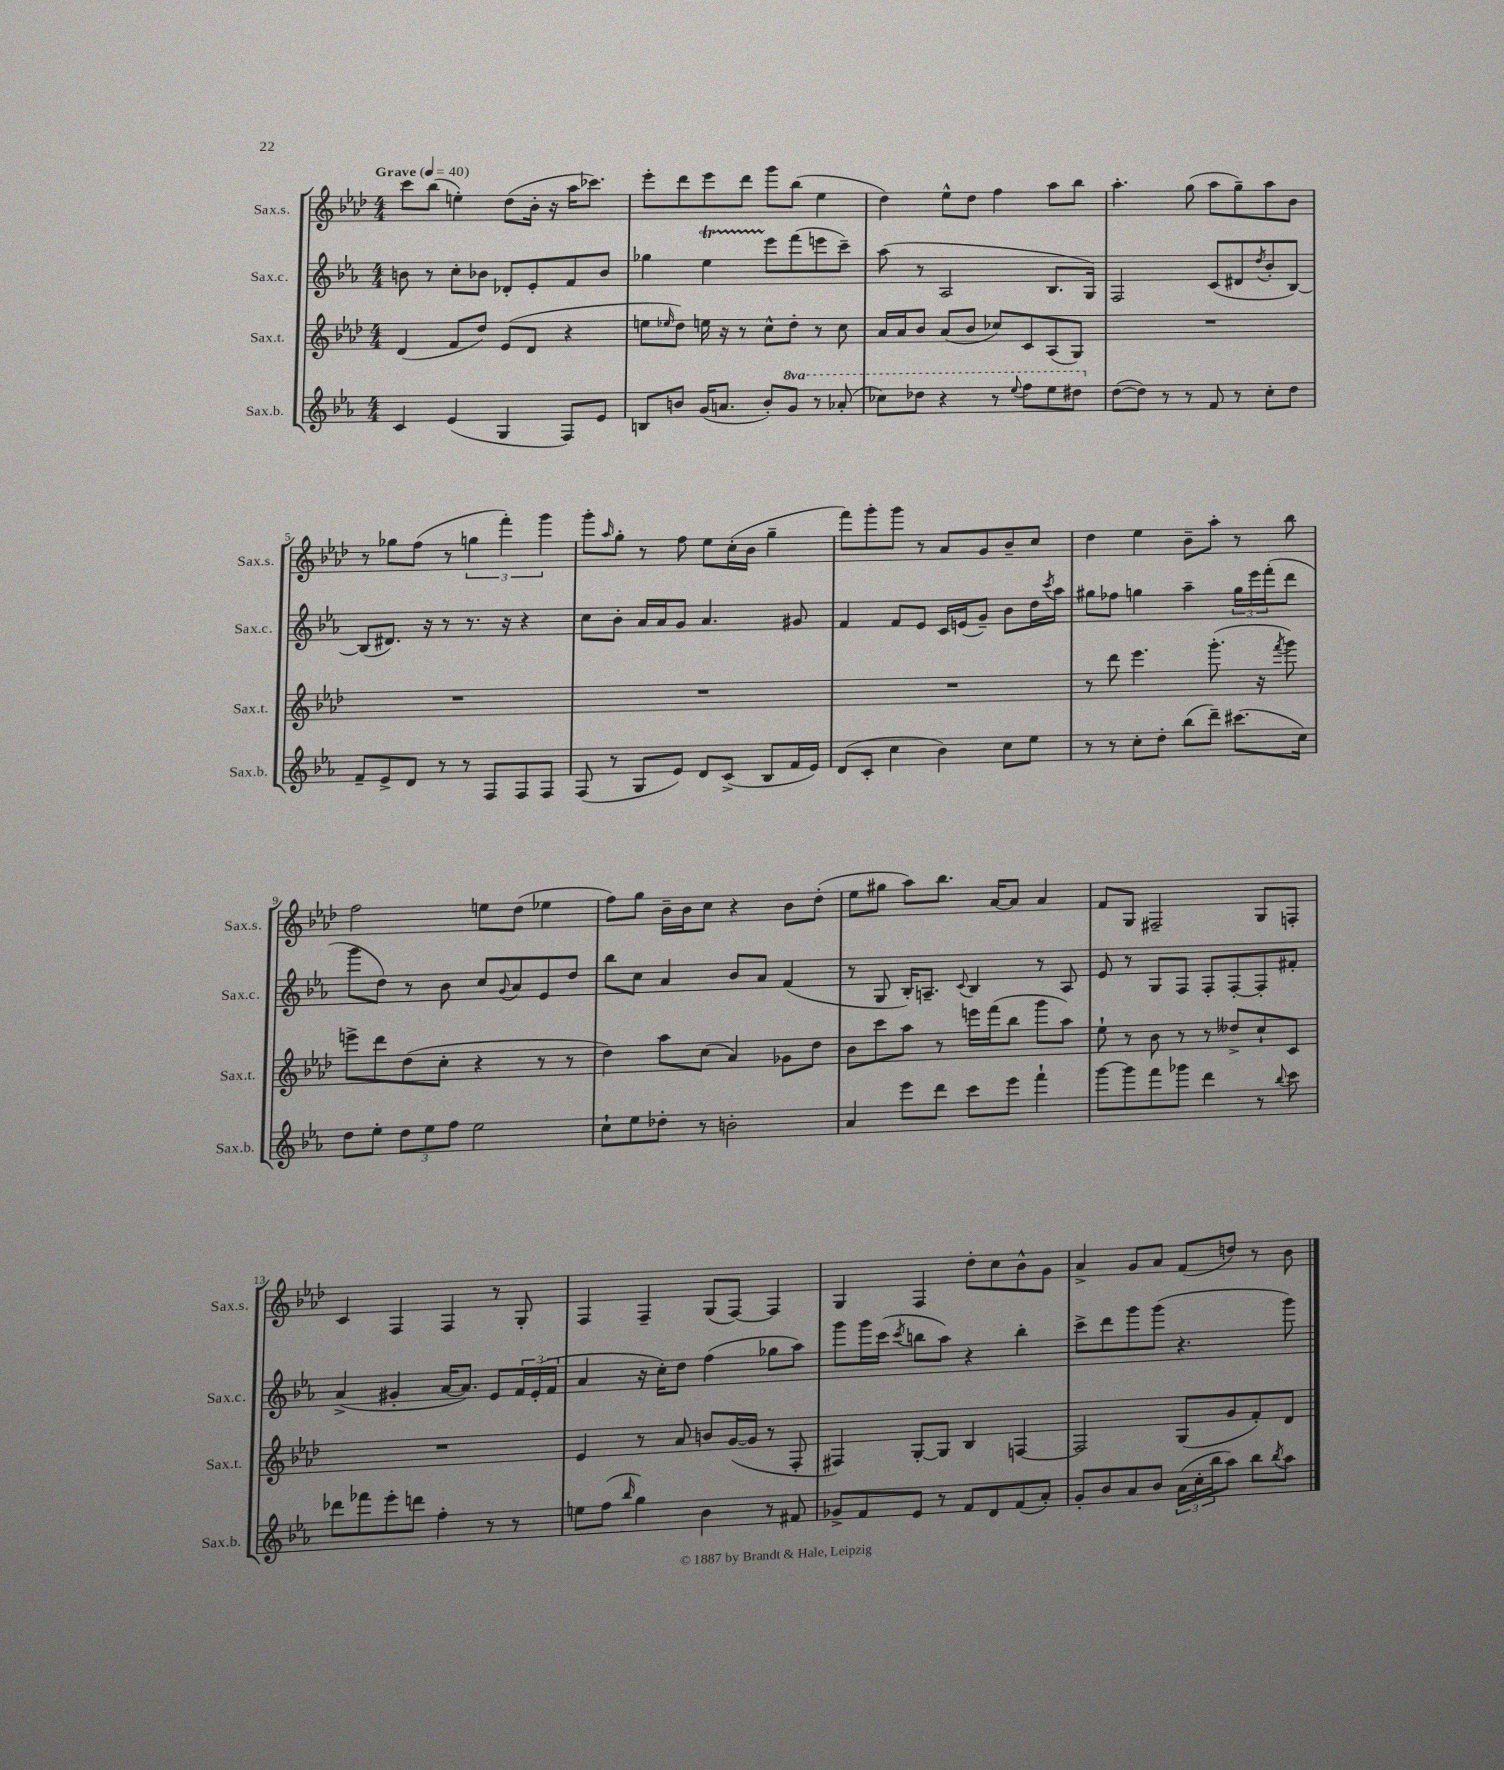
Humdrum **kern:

**kern	**kern	**kern	**kern
*staff4	*staff3	*staff2	*staff1
*clefG2	*clefG2	*clefG2	*clefG2
*k[b-e-a-]	*k[b-e-a-d-]	*k[b-e-a-]	*k[b-e-a-d-]
*M4/4	*M4/4	*M4/4	*M4/4
*MM40	*MM40	*MM40	*MM40
4c	(4d-	8b	8ccc
.	.	8r	(8bb-
(4e-	8f	8cc'	4ee')
.	8dd-)	8b-	.
4G	(8e-	8d-'	(8dd-
.	8d-	8e-'	16b-'
.	.	.	16r
8F)	4r	8f	16aa-
.	.	.	8.ccc-)
8e-	.	8b-	.
=	=	=	=
8B	8ee	4gg-	8eee-'
.	16qqee-	.	.
8b	8dd-)	.	8ddd-
(16g	16ee	4ee-	8eee-
8.a	16r	.	.
.	8r	.	8ddd-
8b')	8cc^^	8eee-	8ggg
8gg	8dd-'	(8fff	(8bb-
8r	8r	8eee	4ee-
(8aa-'	8cc	8ccc~)	.
=	=	=	=
8ccc-)	16a-	(8aa-	4dd-)
.	16a-	.	.
8ddd-	8b-	8r	.
4r	(8a-	2A-	8ee-^^
.	8b-	.	8dd-
8r	8cc-)	.	4ff
8qqeee-	.	.	.
8fff	8c	.	.
8eee-	(8A-	8.B-	8aa-
8ddd#	8G)	.	8bb-
.	.	16G)	.
=	=	=	=
([8dd	1r	2F	4.aa-'
8dd])	.	.	.
8r	.	.	.
8r	.	.	(8gg
8f	.	(8c	8aa-
8r	.	8d#	8gg~)
.	.	8qdd	.
8cc'	.	8b-'	8aa-
8dd	.	[8B-)	8b-
=	=	=	=
8f~	1r	(8B-]	8r
8e-^	.	8.d#)	8gg-
8d	.	.	(8ff
.	.	16r	.
8r	.	8r	8r
8r	.	8.r	6gg
8F	.	.	.
.	.	.	6fff')
.	.	16r	.
8F	.	4r	.
.	.	.	6ggg
8F	.	.	.
=	=	=	=
(8F	1r	8cc	8ggg'
.	.	.	16qqaa-
8r	.	8b-'	8gg'
8G	.	16a-	8r
.	.	16a-	.
8e-)	.	8g	8ff
8d	.	4.a-	8ee-
(8c^	.	.	(16cc'
.	.	.	16b-
8B-	.	.	4gg~
16f	.	8g#	.
16e-)	.	.	.
=	=	=	=
(8d	1r	4f	8fff)
8c'	.	.	8ggg'
4cc	.	8f	8ggg
.	.	8e-	8r
4b-)	.	16c	8a-
.	.	(16e	.
.	.	8g~)	8g
8cc	.	8b-	8b-~
8ee-	.	16dd	8cc
.	.	8qccc	.
.	.	16aa-	.
=	=	=	=
8r	8r	8gg#	4dd-
8r	8ddd-	8ff-	.
8cc'	4.eee-	4gg	4ee-
8dd'	.	.	.
(8bb-	.	4aa-~	8b-~
8ddd~)	(8.ggg'	.	8aa-'
(8.ccc#	.	24gg	8r
.	.	24eee-	.
.	16r	.	.
.	.	(24fff'	.
.	8qfff	.	.
.	8ggg)	8ddd	8bb-
16cc)	.	.	.
=	=	=	=
8dd	8eee^	8ggg	2ff
8ee-'	8ddd-	8dd)	.
12dd	(8dd-	8r	.
12ee-	.	.	.
.	8cc'	8b-	.
12ff	.	.	.
2ee-	4r	8cc	8ee
.	.	8qqg	.
.	.	8a-	(8dd-
.	8r	8e-	4ee-
.	8r	8dd	.
=	=	=	=
8cc`	4dd-)	8bb-	8ff)
8ee-	.	8cc	8gg
8dd-'	8aa-	4a-	16b-~
.	.	.	16b-
8r	(8cc	.	8cc
2b'	4a-)	8b-	4r
.	.	8a-	.
.	8g-	(4f	8b-
.	8dd-	.	(8dd-'
=	=	=	=
4a-	8b-	8r	8ee-
.	8ccc	8G	8gg#
8eee-	8aa-	16B-')	8aa-)
.	.	8.A~	.
8ddd	8r	.	8.bb-
.	.	8qqc	.
8ccc	16eee	4B-	.
.	(16fff	.	[16a-
8eee-	8bb-	.	8a-]
4fff`	8ggg	8r	4a-
.	8aa-)	8A	.
=	=	=	=
[8ggg	8ee-`	8e-	8f
8ggg]	8r	8r	8G
8fff	8b-	8G	2F#~
8ggg-	8r	8F	.
4ddd	8r	8F'	.
.	8dd--^	[8F'	.
8r	8cc`	8F']	8G
8qqbb-	.	.	.
8ccc	8c	8f#'	8F'
=	=	=	=
8ddd-	1r	(4a-^	4c
8fff-	.	.	.
8eee-'	.	4g#'	4F
8ddd	.	.	.
4ff'	.	[16a-	4F
.	.	8.a-])	.
8r	.	8e-	8r
8r	.	24f	8G'
.	.	(24e-'	.
.	.	24f	.
=	=	=	=
8ee	4e-	4a-	4F
(8ff	.	.	.
16qqbb-	.	.	.
4gg)	8r	16r	4F~
.	.	16cc')	.
.	8a-	8dd	.
4b-	8b	(4ff	(8G
.	([16g	.	[8F)
.	16g]	.	.
8r	8r	8gg-	4F]
8f#	8F'	8aa-)	.
=	=	=	=
8g-^	4F#)	8ggg	4G
8f	.	16ggg	.
.	.	(16ccc	.
.	.	8qccc	.
8e-	[8G'	8bb	4F
8r	8G]	8aa-)	.
8f	4B-	4r	8dd-'
8d	.	.	8cc
(8f	[4F	4bb'	8b-^^
8a-')	.	.	8g
=	=	=	=
8g'	2F]	8ccc^	4a-^
8b-	.	8ddd	.
8a-	.	8ggg	8g
8b-	.	(8ggg	8a-
(24a-	(8G	4.r	(8f
24cc'	.	.	.
24bb-	.	.	.
8aa-)	8g	.	8dd)
8bb-	8f')	.	8r
8qbb-	.	.	.
8aa-	8d-	8ggg)	8b-
==	==	==	==
*-	*-	*-	*-
